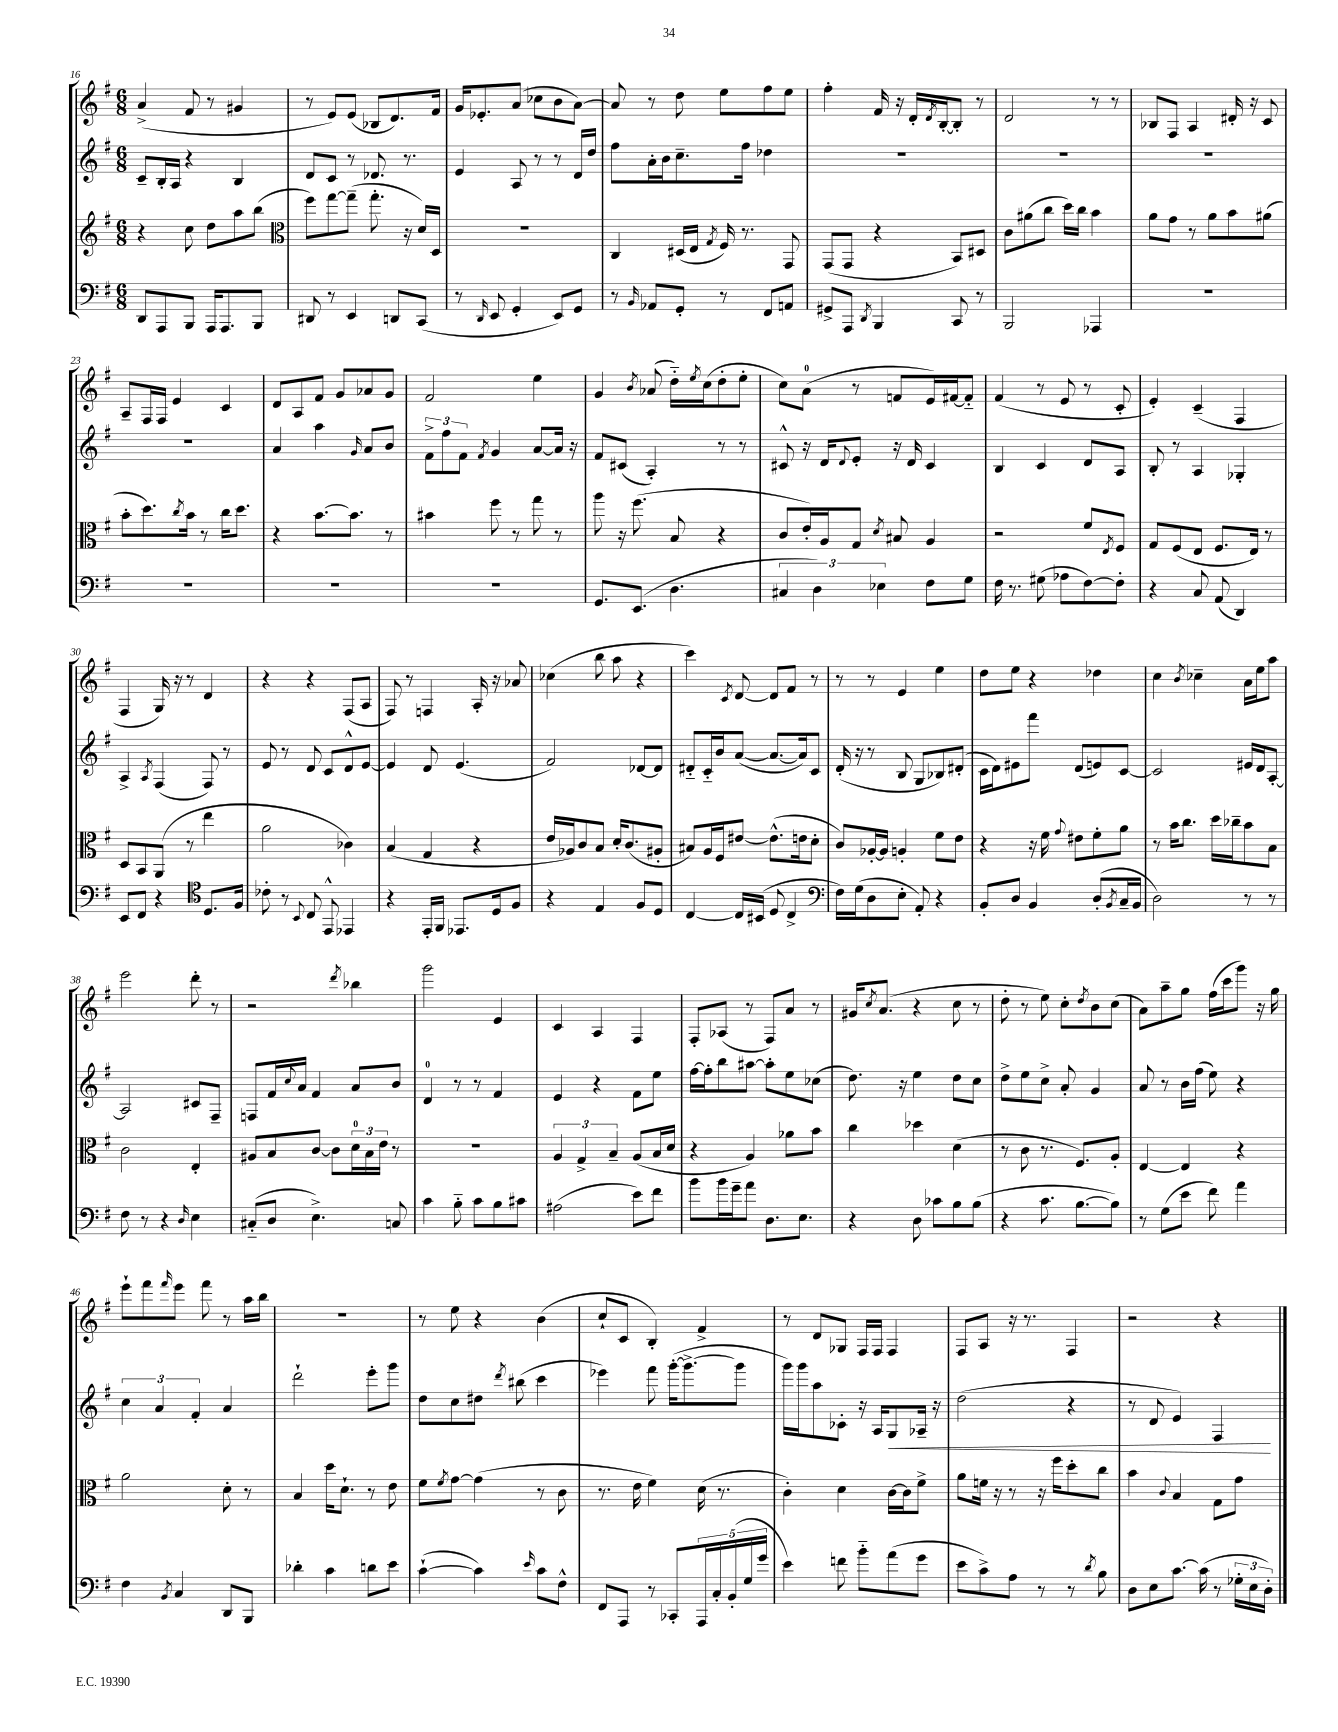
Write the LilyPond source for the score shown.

<<
\new StaffGroup <<
\new Staff = "s0" {
    \clef treble \key g \major \numericTimeSignature \time 6/8
    a'4->( fis'8 r8 gis'4 |
    r8 e'8) e'8( bes8 d'8.) fis'16 |
    g'16 ees'8.-. a'8( ces''8 b'8 a'8~) |
    a'8 r8 d''8 e''8 fis''8 e''8 |
    fis''4-. fis'16 r16 d'16-. \acciaccatura { d'8 } b16~-. b8-. r8 |
    d'2 r8 r8 |
    bes8 fis8 a4 dis'16-. r16 c'8 |
    a8-- fis16 fis16 e'4 c'4 |
    d'8 a8 fis'8 g'8 aes'8 g'8 |
    fis'2 e''4 |
    g'4 \acciaccatura { b'8 } aes'8( d''16-_) \acciaccatura { e''8 } c''16( d''8-. e''8-. |
    c''8) a'8-0( r8 f'8 e'16) fis'16~ fis'8-_ |
    fis'4( r8 e'8 r8 c'8-. |
    e'4-.) c'4--( fis4 |
    fis4 g16) r16 r8 d'4 |
    r4 r4 fis8( a8 |
    fis8) r8 f4 a16-. r16 aes'8 |
    ces''4( b''8 a''8 r4 |
    c'''4) \acciaccatura { c'8 } d'8~ d'8 fis'8 r8 |
    r8 r8 e'4 e''4 |
    d''8 e''8 r4 des''4 |
    c''4 \acciaccatura { b'8 } ces''4-- a'16 e''16 a''8 |
    e'''2 d'''8-. r8 |
    r2 \acciaccatura { d'''8 } bes''4 |
    g'''2 e'4 |
    c'4 a4 fis4 |
    fis8-. aes8( r8 fis8) a'8 r8 |
    gis'16 \acciaccatura { c''8 } a'8.( r4 c''8 r8 |
    d''8-. r8 e''8) c''8-. \acciaccatura { d''8 } b'8 c''8( |
    a'8) a''8-- g''8 fis''16( c'''16 g'''8) r16 g''16 |
    e'''8-! fis'''8 \grace { fis'''16 } e'''8 fis'''8 r8 a''16 b''16 |
    r2. |
    r8 e''8 r4 b'4( |
    c''8-! c'8 b4-.) fis'4-> |
    r8 d'8 ges8 fis16 fis16 fis4 |
    fis8 a8 r16 r8. fis4 |
    r2 r4 \bar "|." |
}
\new Staff = "s1" {
    \clef treble \key g \major \numericTimeSignature \time 6/8
    c'8-- b16-. a16 r4 b4 |
    d'8 c'8 r8 des'8. r8. |
    e'4 a8 r8 r8 d'16 d''16 |
    fis''8 a'16-. b'16 c''8.-- fis''16 des''4 |
    R2. |
    R2. |
    R2. |
    R2. |
    a'4 a''4 \grace { g'16 } a'8 b'8 |
    \tuplet 3/2 { fis'8-> fis''8 fis'8 } \acciaccatura { fis'8 } g'4 a'8~ a'16 r16 |
    fis'8 cis'8( a4-.) r8 r8 |
    cis'8-^ r16 d'16 \appoggiatura { d'8 } e'8-. r16 d'16 cis'4 |
    b4 c'4 d'8 a8 |
    b8-. r8 a4 ges4-. |
    a4-> \acciaccatura { a8 } fis4( fis8) r8 |
    e'8 r8 d'8 c'8 d'8-^ e'8~ |
    e'4 d'8 e'4.( |
    fis'2) des'8~ des'8 |
    dis'8-_ c'16-_ b'16 a'8~( a'8.~ a'16) c'8 |
    d'16-.( r16 r8 b8 g8 bes8) dis'8-.( |
    c'16 d'16) eis'8 fis'''8 d'8( e'8) c'8~ |
    c'2 eis'16 d'16 a8~-. |
    a2 cis'8 fis8-- |
    f8 fis'16 \appoggiatura { c''8 } a'16 fis'4 a'8 b'8 |
    d'4-0 r8 r8 fis'4 |
    e'4 r4 fis'8 e''8 |
    fis''16~ fis''16-. b''8 ais''8~ ais''8-. e''8 ces''8( |
    d''8.) r16 e''4 d''8 c''8 |
    d''8-> e''8 c''8-> a'8-. g'4 |
    a'8 r8 b'16 fis''16( e''8) r4 |
    \tuplet 3/2 { c''4 a'4 fis'4-. } a'4 |
    d'''2-! e'''8-. g'''8 |
    d''8 c''8 dis''8 \acciaccatura { d'''8 } bis''8( c'''4 |
    ees'''4) fis'''8 g'''16~-.( g'''8.~-> g'''8 |
    g'''16) g'''16 a''8 ces'8-. r16 a16 g8\< aes16-- r16 |
    d''2( r4 |
    r8 d'8 e'4) fis4\! \bar "|." |
}
\new Staff = "s2" {
    \clef treble \key g \major \numericTimeSignature \time 6/8
    r4 c''8 d''8 a''8 b''8( |
    \clef alto fis''8) g''8~ g''8--( g''8.-. r16 d'16) d16 |
    R2. |
    c4 dis16( e16 \acciaccatura { g8 } fis16) r8. g,8 |
    g,8( g,8 r4 b,8) dis8 |
    c'8 ais'8( c''8 d''16) c''16 b'4 |
    a'8 g'8 r8 a'8 b'8 ais'8( |
    b'8-. d''8.) \acciaccatura { c''8 } b'16 r8 c''16 d''8. |
    r4 b'8.~ b'8. r8 |
    bis'4 fis''8 r8 g''8 r8 |
    a''8 r16 fis''8.( b8 r4 |
    c'8 e'16-.) a16 g8 \acciaccatura { d'8 } bis8 a4 |
    r2 fis'8 \acciaccatura { e8 } fis8 |
    g8 fis8( e8 fis8. e16) r8 |
    d8 b,8 a,8( r8 e''4 |
    a'2 ces'4) |
    b4( g4 r4 |
    e'16 aes16) c'8 b8 d'16-. c'8.( ais8-. |
    bis8) a16 fis16 eis'8~ eis'8.-^( e'16 d'8-. |
    c'8) aes16~-. aes16 a4-. fis'8 e'8 |
    r4 r16 fis'16 \appoggiatura { g'8 } eis'8 fis'8-. a'8 |
    r8 b'16 c''8. d''16 ces''16-- b'8 b8 |
    c'2 e4-. |
    ais8 b8 c'8~ c'8 \tuplet 3/2 { d'16-0 b16 e'16 } r8 |
    R2. |
    \tuplet 3/2 { a4 g4-> b4-- } a8( b16 d'16 |
    r4 a4) aes'8 b'8 |
    c''4 des''4 d'4( |
    r8 c'8 r8. fis8.) a8-. |
    e4~ e4 r4 |
    a'2 d'8-. r8 |
    b4 d''16 d'8.-! r8 e'8 |
    fis'8 \acciaccatura { fis'8 } g'8~ g'4( r8 c'8 |
    r8. e'16 fis'4) d'16( r8. |
    c'4-.) d'4 c'16~ c'16 fis'8-> |
    a'8 f'16 r16 r8 r16 fis''16 d''8-. c''8 |
    b'4 \appoggiatura { c'8 } b4 g8 g'8 \bar "|." |
}
\new Staff = "s3" {
    \clef bass \key g \major \numericTimeSignature \time 6/8
    d,8 a,,8 b,,8 a,,16 a,,8. b,,8 |
    dis,8 r8 e,4 d,8 c,8( |
    r8 \grace { d,16 } e,8 g,4-. e,8) g,8 |
    r8 \grace { b,16 } aes,8 g,8-. r8 fis,8 a,8 |
    gis,8-> a,,8 \acciaccatura { d,8 } b,,4 c,8 r8 |
    b,,2 aes,,4 |
    R2. |
    R2. |
    R2. |
    R2. |
    g,8. e,8.( d4. |
    \tuplet 3/2 { cis4 d4) ees4 } fis8 g8 |
    fis16 r8. gis8( aes8 fis8~) fis8-. |
    r4 c8 a,8( d,4) |
    e,8 fis,8 r4 \clef tenor d8. fis16 |
    ces'8-. r8 \appoggiatura { b,8 } c8 e,8-^ ees,4 |
    r4 e,16-. fis,16 ees,8. d16 fis8 |
    r4 e4 fis8 d8 |
    c4~ c16 bis,16( d8 c4-> |
    \clef bass fis16) g16( d8 e8-. a,8-.) r4 |
    b,8-. d8 b,4 d8-.( \acciaccatura { b,8 } c16-- b,16 |
    d2) r8 r8 |
    fis8 r8 r4 \grace { d16 } e4 |
    cis8-_( d8 e4.->) c8 |
    c'4 b8-_ c'8 b8 cis'8 |
    ais2( e'8) fis'8 |
    b'8 b'16 g'16-- a'8 d8. e8. |
    r4 d8 ces'8 b8 b8( |
    r4 c'8. b8.~ b8) |
    r8 g8( e'8 fis'8) a'4 |
    fis4 \acciaccatura { b,8 } c4 d,8 b,,8 |
    des'4-. c'4 d'8 e'8 |
    c'4~-!( c'4) \grace { e'16 } c'8 fis8-^ |
    fis,8 a,,8 r8 ces,8-. \tuplet 5/4 { a,,16 c16-. b,16-.( g16 g'16 } |
    e'4) f'8 b'8-_ a'8( g'8 |
    e'8 c'8->) a8 r8 r8 \acciaccatura { d'8 } b8 |
    d8 e8 c'8.~ c'16( r8 \tuplet 3/2 { ges16-. e16 d16-.) } \bar "|." |
}
>>
>>
\layout { \context { \Score currentBarNumber = #16 } }
